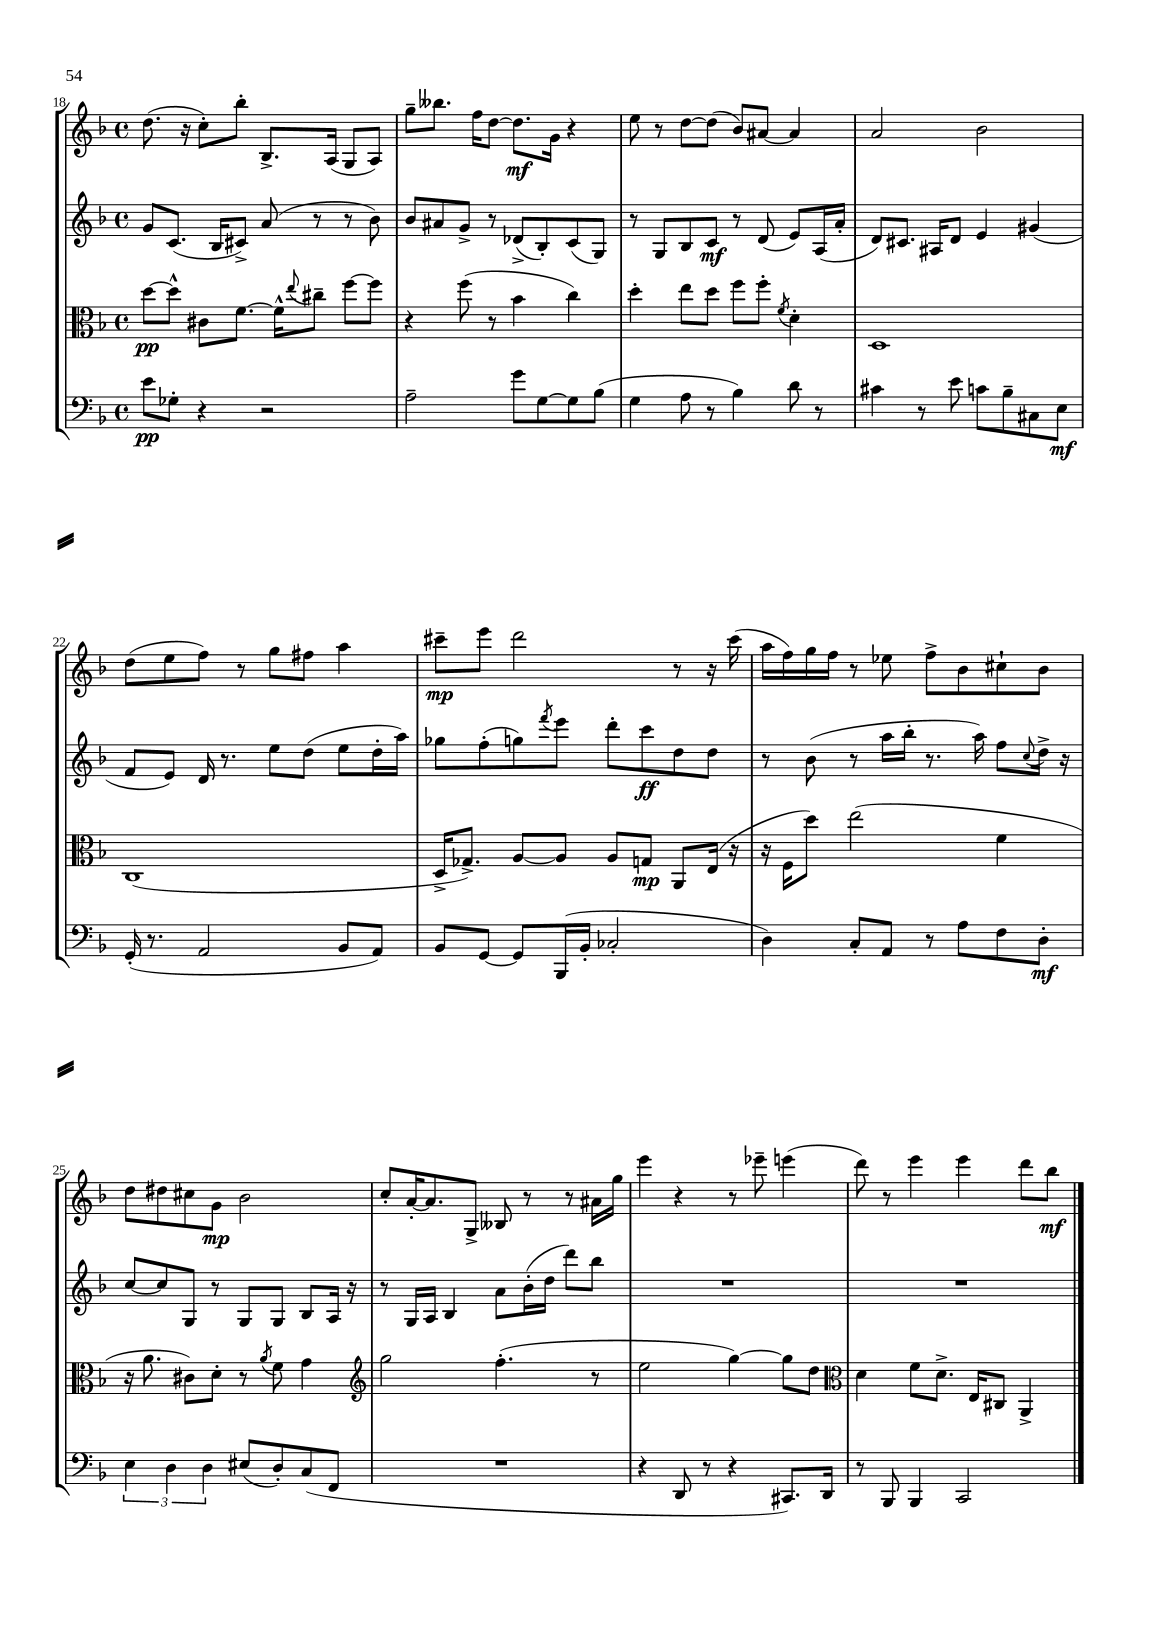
<<
\new StaffGroup <<
\new Staff = "s0" {
    \clef treble \key f \major \defaultTimeSignature \time 4/4
    d''8.( r16 c''8-.) bes''8-. bes8.-> a16( g8 a8) |
    g''8-- beses''8. f''16 d''8~ d''8.\mf g'16 r4 |
    e''8 r8 d''8~ d''8( bes'8) ais'8~ ais'4 |
    a'2 bes'2 |
    d''8( e''8 f''8) r8 g''8 fis''8 a''4 |
    cis'''8--\mp e'''8 d'''2 r8 r16 cis'''16( |
    a''16 f''16) g''16 f''16 r8 ees''8 f''8-> bes'8 cis''8-! bes'8 |
    d''8 dis''8 cis''8 g'8\mp bes'2 |
    c''8-. a'16~-. a'8. g8-> beses8 r8 r8 ais'16 g''16 |
    e'''4 r4 r8 ees'''8-- e'''4( |
    d'''8) r8 e'''4 e'''4 d'''8 bes''8\mf \bar "|." |
}
\new Staff = "s1" {
    \clef treble \key f \major \defaultTimeSignature \time 4/4
    g'8 c'8.( bes16 cis'8->) a'8( r8 r8 bes'8) |
    bes'8 ais'8 g'8-> r8 des'8->( bes8-.) c'8( g8) |
    r8 g8 bes8 c'8\mf r8 d'8( e'8) a16( a'16-. |
    d'8) cis'8. ais16 d'8 e'4 gis'4( |
    f'8 e'8) d'16 r8. e''8 d''8( e''8 d''16-. a''16) |
    ges''8 f''8-.( g''8) \acciaccatura { f'''8 } e'''8 d'''8-. c'''8\ff d''8 d''8 |
    r8 bes'8( r8 a''16 bes''16-. r8. a''16) f''8 \appoggiatura { c''8 } d''16-> r16 |
    c''8~ c''8 g8 r8 g8 g8 bes8 a16 r16 |
    r8 g16 a16 bes4 a'8 bes'16-.( d''16 d'''8) bes''8 |
    R1 |
    R1 \bar "|." |
}
\new Staff = "s2" {
    \clef alto \key f \major \defaultTimeSignature \time 4/4
    d''8~\pp d''8-^ cis'8 f'8.~ f'16-^ \appoggiatura { e''8 } cis''8-- f''8~ f''8 |
    r4 f''8( r8 bes'4 c''4) |
    d''4-. e''8 d''8 f''8 f''8-. \acciaccatura { f'8 } d'4-. |
    d1 |
    c1( |
    d16-> ges8.->) a8~ a8 a8 g8\mp a,8 e16( r16 |
    r16 f16 d''8) e''2( f'4 |
    r16 a'8. cis'8) d'8-. r8 \acciaccatura { a'8 } f'8 g'4 |
    \clef treble g''2 f''4.-.( r8 |
    e''2 g''4~) g''8 d''8 |
    \clef alto d'4 f'8 d'8.-> e16 cis8 a,4-> \bar "|." |
}
\new Staff = "s3" {
    \clef bass \key f \major \defaultTimeSignature \time 4/4
    e'8\pp ges8-. r4 r2 |
    a2-- g'8 g8~ g8 bes8( |
    g4 a8 r8 bes4) d'8 r8 |
    cis'4 r8 e'8 c'8 bes8-- cis8 e8\mf |
    g,16-.( r8. a,2 bes,8 a,8) |
    bes,8 g,8~ g,8 bes,,16( bes,16-. ces2-. |
    d4) c8-. a,8 r8 a8 f8 d8-.\mf |
    \tuplet 3/2 { e4 d4 d4 } eis8( d8-.) c8( f,8 |
    R1 |
    r4 d,8 r8 r4 cis,8.) d,16 |
    r8 bes,,8 bes,,4 c,2 \bar "|." |
}
>>
>>
\layout { \context { \Score currentBarNumber = #18 } }
